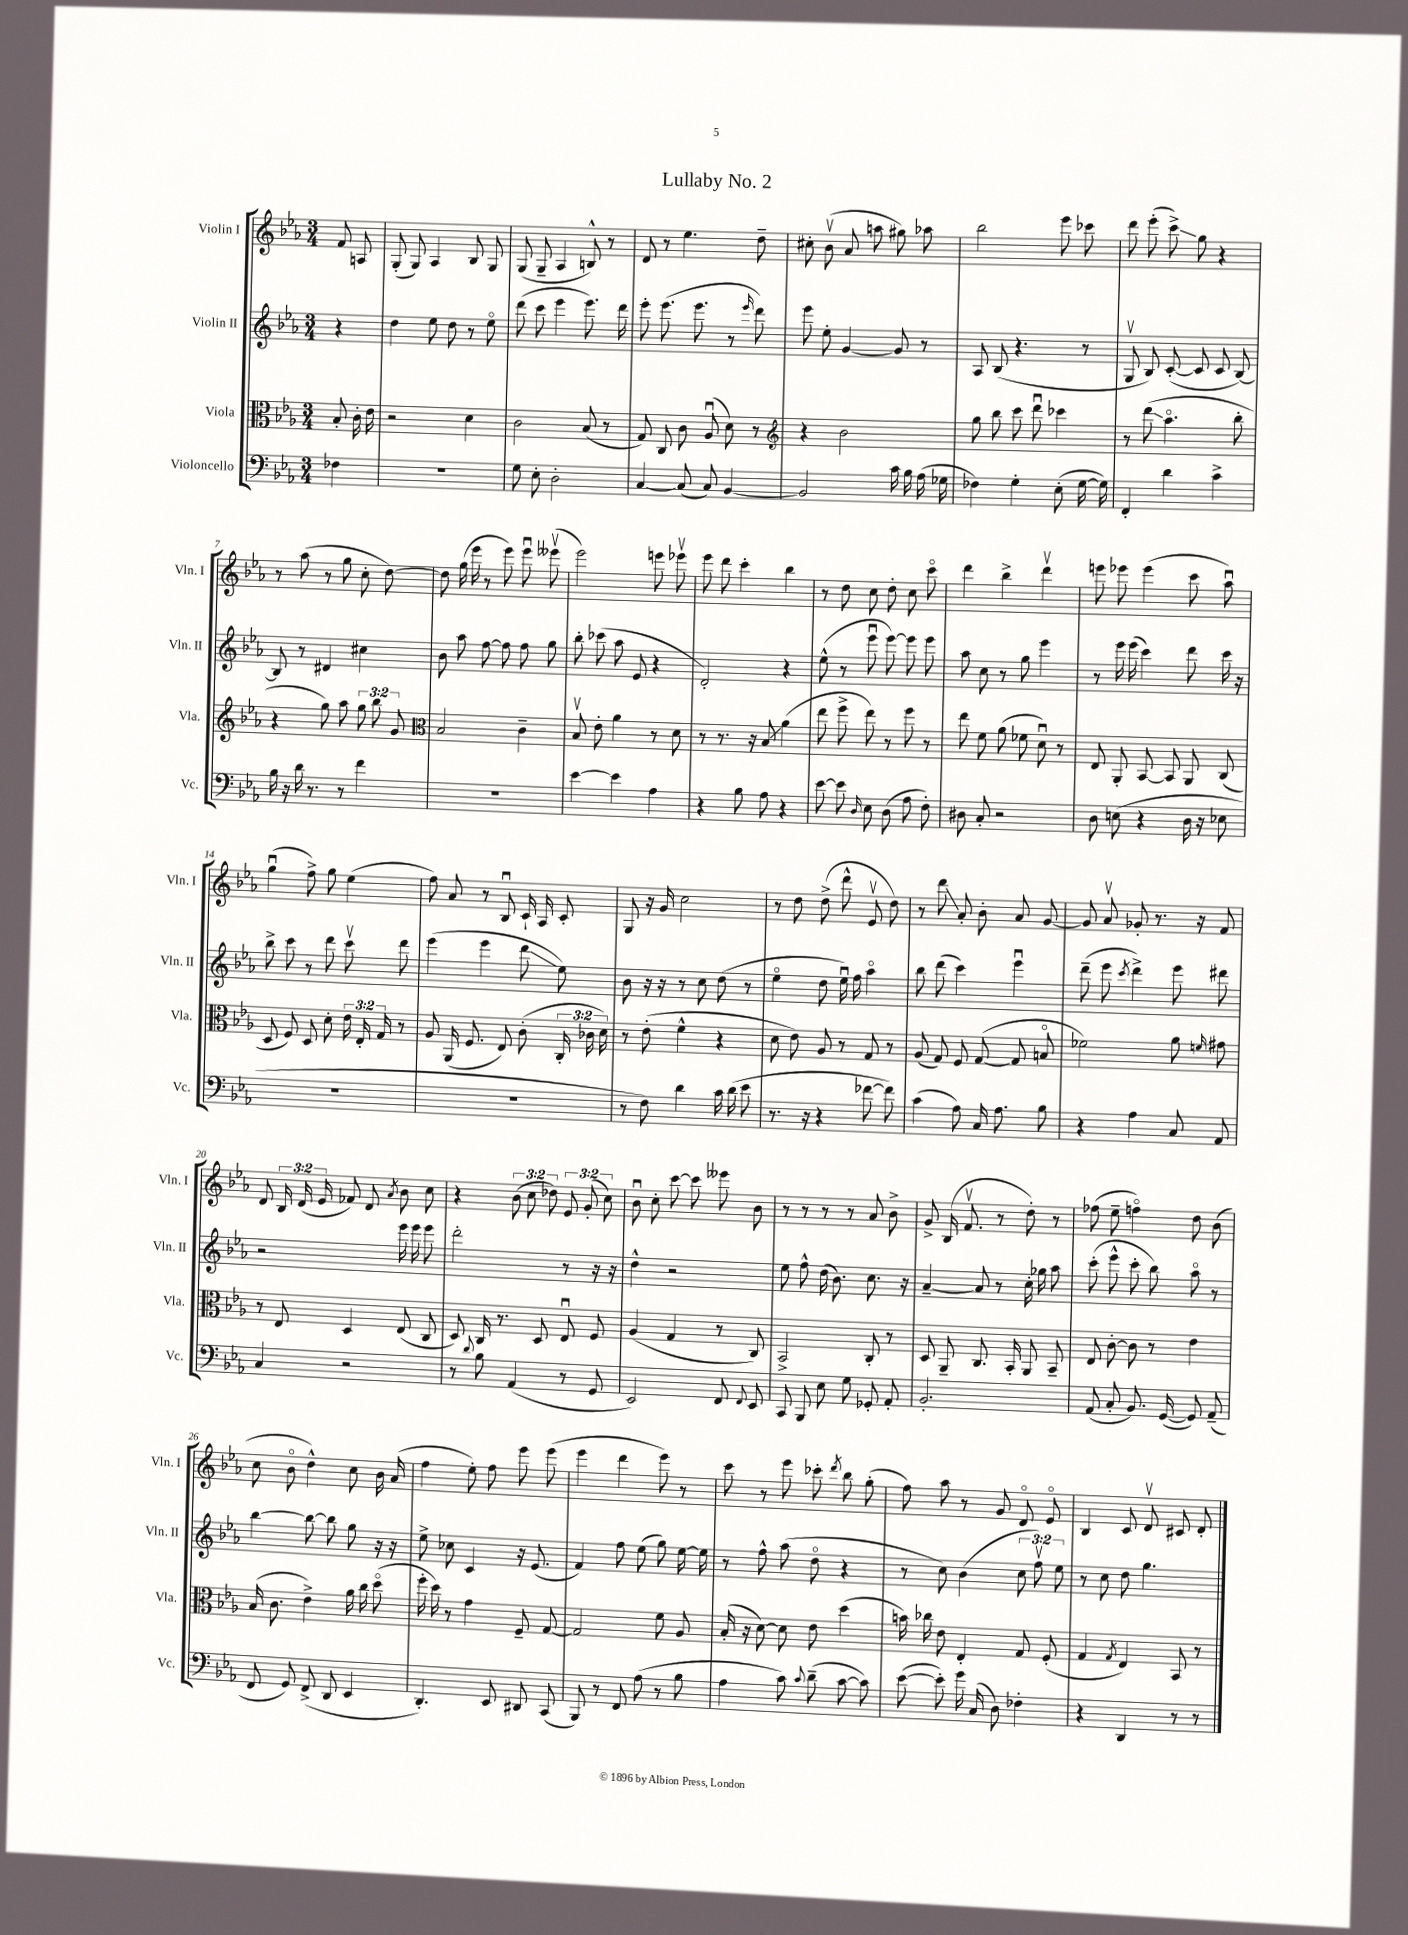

**kern	**kern	**kern	**kern
*staff4	*staff3	*staff2	*staff1
*clefF4	*clefC3	*clefG2	*clefG2
*k[b-e-a-]	*k[b-e-a-]	*k[b-e-a-]	*k[b-e-a-]
*M3/4	*M3/4	*M3/4	*M3/4
4F-	8B-'	4r	8f
.	16c'	.	8A
.	16e-	.	.
=	=	=	=
2.r	2r	4dd	(8G'
.	.	.	8G)
.	.	8ee-	4A-
.	.	8dd	.
.	4d	8r	8B-
.	.	8ee-o	8G
=	=	=	=
8G	2c	(8ddd	(8G
8E-'	.	8ccc	8G~
2D'	.	4eee-	4A-
.	(8B-	8.eee-)	8B^^)
.	8r	.	8r
.	.	16ddd	.
=	=	=	=
[4C	8G)	8eee-'	8d
.	8C	(8.eee-	8r
(8C]	8c	.	4.ee-
.	.	8.eee-	.
8C)	(8A-u	.	.
[4BB-	8d)	8r	.
.	.	16qqeee-	.
.	8r	8ddd)	8dd~
=	=	=	=
*	*clefG2	*	*
2BB-]	4r	8eee-	8cc#'
.	.	8ee-'	(8b-v
.	2b-	[4g	8a-
.	.	.	8aa
16c	.	8g]	8gg#)
16B-	.	.	.
(16A-	.	8r	8aa-
16G-	.	.	.
=	=	=	=
4F-)	8gg	8A-	2bb-
.	8bb-	(8B-	.
4G'	8ccc	4.r	.
.	8dddu	.	.
(8E-'	4ccc-	.	8eee-
[16G	.	8r	8ccc-
16G])	.	.	.
=	=	=	=
4FF'	8r	8Gv	8ddd
.	(8ddd	8B-)	(8eee-'
4d	4.aa-o	([8c'	8ccc^)
.	.	8c]	8gg
4c^	.	8c	4r
.	8bb-'	[8B-)	.
=	=	=	=
16B-	4r	8B-]	8r
16r	.	.	.
16d	.	8r	(8aa-
8.r	.	.	.
.	8gg)	4d#	8r
8r	8aa-	.	8gg
4f	12gg	4cc#	8cc'
.	12bb-	.	.
.	.	.	[8dd)
.	12g	.	.
=	=	=	=
*	*clefC3	*	*
2.r	2B-	8b-	8dd]
.	.	8aa-	(16gg
.	.	.	16eee-
.	.	[8ff	8r
.	.	8ff]	8eee-)
.	4c~	8ff	8eee-u
.	.	8gg	(8eee--v
=	=	=	=
[4e-	8B-v	8bb-'	2eee-)
.	8e-'	(8ccc-	.
4e-]	4a-	8aa-	.
.	.	8e-	.
4A-	8r	4r	8eee
.	8d	.	8eee-v
=	=	=	=
4r	8r	2d')	8eee-
.	8.r	.	8ddd
8B-	.	.	4ccc'
.	16r	.	.
8A-	8B-	.	.
4r	(4a-	4r	4bb-
=	=	=	=
[8e-	8ee-	(8ee-^^	8r
8e-]	8ff^	8r	8dd
16qqD	.	.	.
8E-	8ee-)	8eee-u	8cc
(8D	8r	[8eee-)	8dd'
8A-	8ff	8eee-]	8cc
8F')	8r	8eee-	8ccco
=	=	=	=
8D#	8ee-	8aa-	4ddd
8C'	8f	8cc	.
2r	(8a-	8r	4bb-^
.	8f-	8gg	.
.	8du)	4eee-	4dddv
.	8r	.	.
=	=	=	=
8D	8E-	8r	8eee
(8E	8AA-'	16eee-	8eee-
.	.	(16eee-	.
4r	[8BB-	4ccc)	(4eee-
.	8BB-]	.	.
16D	8AA-	8ddd	8ccc
16r	.	.	.
8E-	(8C	16ccc	8aa-u)
.	.	16r	.
=	=	=	=
2.r	8D	8bb-^	(4ggu
.	8F)	8ccc	.
.	8D	8r	8ff^)
.	8d'	8ddd	8gg
.	24e-	8cccv	(4ee-
.	24E-'	.	.
.	24G	.	.
.	8r	8ddd	.
=	=	=	=
2.r	8A-	(4eee-	8ff)
.	(16AA-	.	8a-
.	8.F	.	.
.	.	4eee-	8r
.	8E-)	.	8B-u
.	(8c'	8ddd	16c`
.	.	.	16A-
.	24C'	8ee-)	8c'
.	24c-	.	.
.	24d)	.	.
=	=	=	=
8r	8r	8b-	8G
8F)	(8e-'	16r	16r
.	.	16r	16g
4d	4f^^	8r	2cc
.	.	8cc	.
16c	4r	(8dd	.
(16d	.	.	.
8e-	.	8r	.
=	=	=	=
8.r	8d	4ee-o	8r
.	8e-)	.	8dd
16r	.	.	.
4r	8A-	8dd	(8dd^
.	8r	16ee-u)	8ddd^^
.	.	16ff	.
[8f-	8G	4aa-o	8e-v
8f-])	8r	.	8dd)
=	=	=	=
(4c	(8A-	8bb-	8r
.	8G)	(8ddd	8ddd
8A-)	8F	4ccc)	8a-'
16C	([8G	.	8b-'
8.A-	.	.	.
.	8G]	4eee-u	8a-
8B-	8Bo	.	[8g
=	=	=	=
4r	2f-)	(8ddd~	8g]
.	.	8eee-	8a-v
.	.	8qccc	.
4A-	.	4ddd^)	8g-'
.	.	.	8.r
8C	8a-	8eee-	.
.	.	.	16r
.	16qqf	.	.
8AA-	8g#	8ddd#	8f
=	=	=	=
4C	8r	2r	8d
.	8E-	.	24B-
.	.	.	(24d
.	.	.	24e-
2r	4D	.	8f-)
.	.	.	8d
.	.	.	8qa-
.	(8E-	16eee-	8b-
.	.	16eee-	.
.	8C	8eee-	8cc
=	=	=	=
8r	8D)	2ddd'	4r
8qqd	.	.	.
8B-	16C	.	.
.	8.r	.	.
(4AA-	.	.	(12b-
.	.	.	12cc
.	8D	.	.
.	.	.	12dd-)
8r	8E-u	8r	12e-
.	.	.	(12g'
8GG	8F	16r	.
.	.	.	12cc)
.	.	16r	.
=	=	=	=
2EE-)	(4A-	4dd^^	8b-u
.	.	.	8cc'
.	4G	2r	[8ccc
.	.	.	8ccc]
8FF	8r	.	8eee--
8qqFF	.	.	.
8EE-	8C)	.	8b-
=	=	=	=
8CC	2BB-^	8ee-	8r
8BBB-	.	8ff^^	8r
8E-	.	(16dd	8r
.	.	8.b-)	.
8G	.	.	8r
8GG-'	8C'	8.cc	8a-
8AA-'	8r	.	8b-^
.	.	16r	.
=	=	=	=
2.BB-'	8D	[4a-~	8g^
.	8AA-~	.	(16B-
.	.	.	8.fv
.	8.C	8a-]	.
.	.	8r	8r
.	16BB-'	.	.
.	8AA-	16cc'	8dd')
.	.	16gg-	.
.	8BB-~	8aa-	8r
=	=	=	=
(8AA-	8E-	(8ccc'	(8ff-
8C'	[8c'	8eee-^^	8ee-~
8.BB-)	8c]	8ccc'	4ffo)
.	8r	8bb-)	.
([16GG	.	.	.
8GG])	4e-	8aa-o	8dd
(8AA-~	.	8r	(8b-
=	=	=	=
8FF	(16B-	[4bb-	8cc
.	8.c	.	.
8GG)	.	.	8b-o
(8FF^	4e-^)	8bb-_	4dd^^)
8DD	.	8bb-]	.
4EE-	16a-	8gg	8cc
.	16cc	.	.
.	(8ddo	16r	16b-
.	.	16r	(16a-
=	=	=	=
4.DD')	16ff'	8ee-^	4ff
.	16dd)	.	.
.	8r	8cc-	.
.	4g	4c	8ee-')
8EE-	.	.	8ff
8DD#	8F~	16r	8eee-
.	.	(8.e-	.
(8CC	[8G	.	(8eee-
=	=	=	=
8BBB-)	2G]	4f)	4eee-
8r	.	.	.
8FF	.	8ff	4ddd
(8A-	.	(8ee-	.
8r	8f	8gg)	8eee-)
8B-	8A-	[16ee-	8r
.	.	16ee-]	.
=	=	=	=
4A-	(16B-'	8r	8ccc
.	16r	.	.
.	[8d)	8ff^^	8r
8c)	8d]	(8aa-	8eee-
8qqc	.	.	.
(8d~	8e-	8ddo	8ccc-'
.	.	.	8qddd
[8c	(4dd	4r	8bb-
8c])	.	.	(8gg'
=	=	=	=
([8e-	16b)	8r	8ff)
.	16cc-	.	.
8e-'])	8e-	8cc)	8aa-
16g	4E-'	(4b-	8r
(16C	.	.	.
8D)	.	.	8g
4F-'	8G	12cc	8do
.	.	12ffv)	.
.	(8F'	.	8e-o
.	.	12ee-	.
=	=	=	=
4r	4G	8r	4B-
.	.	8cc	.
.	8qG	.	.
4DD	4E-)	8dd	8c
.	.	4.gg	8dv
8r	8BB-	.	8c#
8r	8r	.	8d'
==	==	==	==
*-	*-	*-	*-
